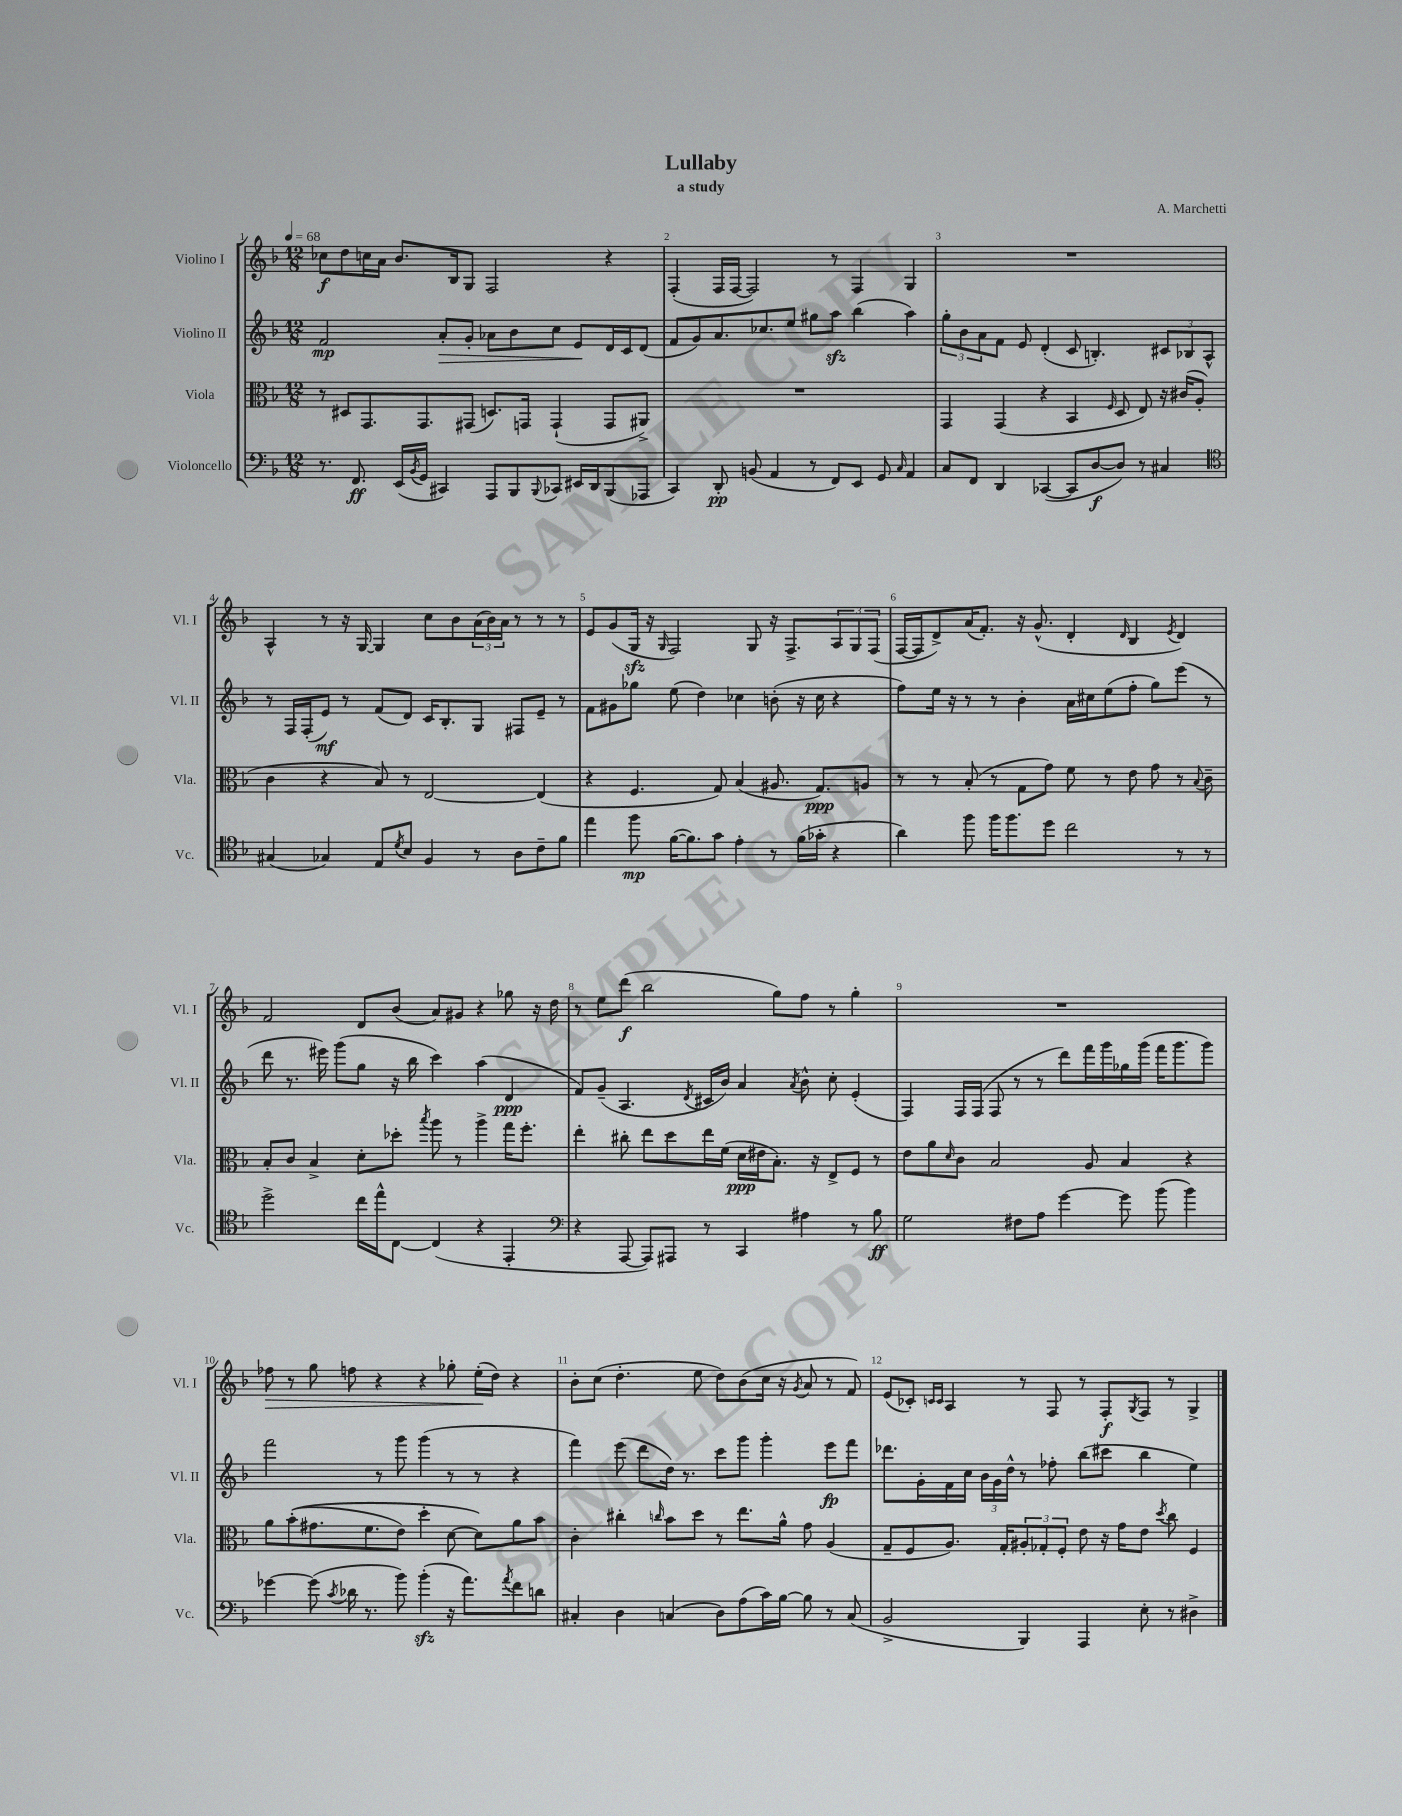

**kern	**kern	**kern	**kern
*staff4	*staff3	*staff2	*staff1
*clefF4	*clefC3	*clefG2	*clefG2
*k[b-]	*k[b-]	*k[b-]	*k[b-]
*M12/8	*M12/8	*M12/8	*M12/8
*MM68	*MM68	*MM68	*MM68
8.r	8r	2f	8cc-
.	8D#	.	8dd
8.FF	.	.	.
.	8.GG	.	16cc
.	.	.	16a
(16EE	.	.	8.b-
8qBB-	.	.	.
16GG	8.GG	.	.
4CC#)	.	8a'	.
.	.	.	16B-
.	(8GG#	8g'	8G
8AAA	8.D)	8a-	2F
8BBB-	.	8b-	.
.	16GG	.	.
8qqBBB-	.	.	.
8CC-	(4GG`	8cc	.
16EE#	.	8e	.
16DD	.	.	.
(8BBB-	8GG	16d	4r
.	.	16c	.
8AAA-	8AA#^)	(8d	.
=	=	=	=
4CC)	1.r	8f	(4F'
.	.	8g)	.
8DD'	.	8.a	16F
.	.	.	[16F
(8BB	.	.	2F])
.	.	8.cc-	.
4AA	.	.	.
.	.	8ee	.
8r	.	8gg#	.
8FF)	.	8aa	8r
8EE	.	(4bb-	4F
8GG	.	.	.
16qqC	.	.	.
4AA	.	4aa)	4G
=	=	=	=
8C	4GG	12gg'	1.r
.	.	12b-	.
8FF	.	.	.
.	.	12a	.
4DD	(4GG	8f	.
.	.	8e	.
([4CC-	4r	(4d'	.
8CC-]	4BB-	8c	.
[8D	.	4.B')	.
.	16qqF	.	.
8D])	8D	.	.
8r	8E)	.	.
4C#	16r	12c#	.
.	(16c#	.	.
.	.	12B-	.
.	8A'	.	.
.	.	12A^^	.
=	=	=	=
*clefC4	*	*	*
(4G#	4c	8r	4A^^
.	.	16F	.
.	.	(16F'	.
4G-)	4r	8e)	8r
.	.	8r	16r
.	.	.	[16G
8E	8B-)	(8f	4G]
8qd	.	.	.
8B-	8r	8d)	.
4F	[2E	16c	8cc
.	.	8.B-'	.
.	.	.	8b-
8r	.	8G	(24a
.	.	.	24b-)
.	.	.	24a
8A	.	8F#	8r
8c~	(4E]	8e~	8r
8f	.	8r	8r
=	=	=	=
4ee	4r	8f	8e
.	.	8g#	(8g
8ff	4.F	8gg-	16G
.	.	.	16r
.	.	.	16qqG
([16f	.	(8ee	2F)
8.f])	.	.	.
.	.	4dd)	.
8g	8G)	.	.
4e'	(4B-	4cc-	.
.	.	.	8G
8r	8.A#	(8b'	16r
.	.	.	8.F^
(16f	.	16r	.
16g-'	8.G)	16cc-	.
4r	.	4r	12A
.	.	.	12G
.	8A	.	.
.	.	.	(12F
=	=	=	=
4a)	8r	8ff)	[16F
.	.	.	16F]
.	8r	16ee	8d^)
.	.	16r	.
8ff	(8B-'	8r	(16a
.	.	.	8.f')
16ff	8r	8r	.
8.ff	.	.	.
.	8G	4b-'	16r
.	.	.	(8.g^^
8dd	8g)	.	.
2cc	8f	16a	4d'
.	.	16cc#	.
.	8r	(8ee	.
.	.	.	16qqd
.	8e	8ff'	4B-
.	8g	8gg)	.
.	.	.	8qe
8r	8r	(8eee	4d)
.	8qqB-	.	.
8r	8c~	8r	.
=	=	=	=
2dd^	8B-'	8ddd	2f
.	8c	8.r	.
.	4B-^	.	.
.	.	16eee#)	.
.	.	(8ggg	.
16cc	8d'	8gg	8d
16ee^^	.	.	.
[8C	8dd-'	16r	(8b-
.	.	16bb-	.
.	8qbb-	.	.
(4C]	8aa	4ccc)	8a)
.	8r	.	8g#
4r	4aa^	(4aa	4r
4EE'	16gg	4d	8gg-
.	8.ff'	.	.
.	.	.	16r
.	.	.	16dd
=	=	=	=
*clefF4	*	*	*
4r	4ee'	8f)	8r
.	.	(8g~	8ee
[8AAA	8cc#'	4.A	(8ddd
8AAA])	8ee	.	2bb-
8AAA#	8dd	.	.
.	.	8qd	.
8r	16ee	16c#	.
.	(16f	16b-)	.
4CC	16d	4a	.
.	16e#	.	.
.	8.B-')	.	8gg)
.	.	8qa	.
4A#	.	8b-^^	8ff
.	16r	.	.
.	8E^	8cc'	8r
8r	8F	(4e'	4gg'
8B-	8r	.	.
=	=	=	=
2G	8e	4F)	1.r
.	8a	.	.
.	16qqd	.	.
.	8c	16F	.
.	.	(16F	.
.	2B-	8F	.
8F#	.	8r	.
8A	.	8r	.
[4g	.	8ddd)	.
.	8A	16fff	.
.	.	16ggg	.
8g]	4B-	16gg-	.
.	.	(16ggg	.
(8b-	.	16fff	.
.	.	8.ggg	.
4b-)	4r	.	.
.	.	8ggg)	.
=	=	=	=
[4g-	8a	2fff	8ff-
.	&((8b-'	.	8r
(8g-]	8.g#	.	8gg
8qc	.	.	.
16d-	.	.	8ff
8.r	8.f	.	.
.	.	8r	4r
8b-)	8e)	8ggg	.
(4b-'	4dd'	(4ggg	4r
16r	[8d	8r	8gg-'
8.a)	.	.	.
.	8d]&)	8r	(16ee'
.	.	.	16dd)
8qa	.	.	.
8f	8a	4r	4r
8d	8b-	.	.
=	=	=	=
4C#'	4c'	4fff)	8b-'
.	.	.	(8cc
4D	4cc#'	(8eee	4.dd'
.	.	8ddd	.
.	16qqcc	.	.
(4C	8b-	16dd)	.
.	.	8.r	.
.	8dd	.	8ee
8D)	8r	8ccc	8dd)
(8A	8.ee	8ggg	(8b-
16c)	.	4ggg'	16cc
[16B-	16a^^	.	16r
.	.	.	8qg
8B-]	8g	.	8a
8r	(4A	8eee	8r
(8C	.	8fff	8f)
=	=	=	=
2BB-^	8G~	8.ddd-	(8e
.	8F	.	8c-')
.	.	16g'	.
.	.	.	16qqc
.	.	.	16qqc
.	8.A)	16f	4A
.	.	16cc	.
.	.	24b-	.
.	.	24g	.
.	16G'	.	.
.	.	24dd^^	.
4BBB-)	12A#'	8r	8r
.	12G-'	.	.
.	.	8ff-'	8F
.	12F'	.	.
4AAA	8e	(8bb-	8r
.	16r	8ccc#	8F'
.	16g	.	.
.	.	.	8qG
8E'	8e	4bb-	8F
.	8qdd	.	.
8r	8cc	.	8r
4D#^	4F	4ee)	4G^
==	==	==	==
*-	*-	*-	*-
